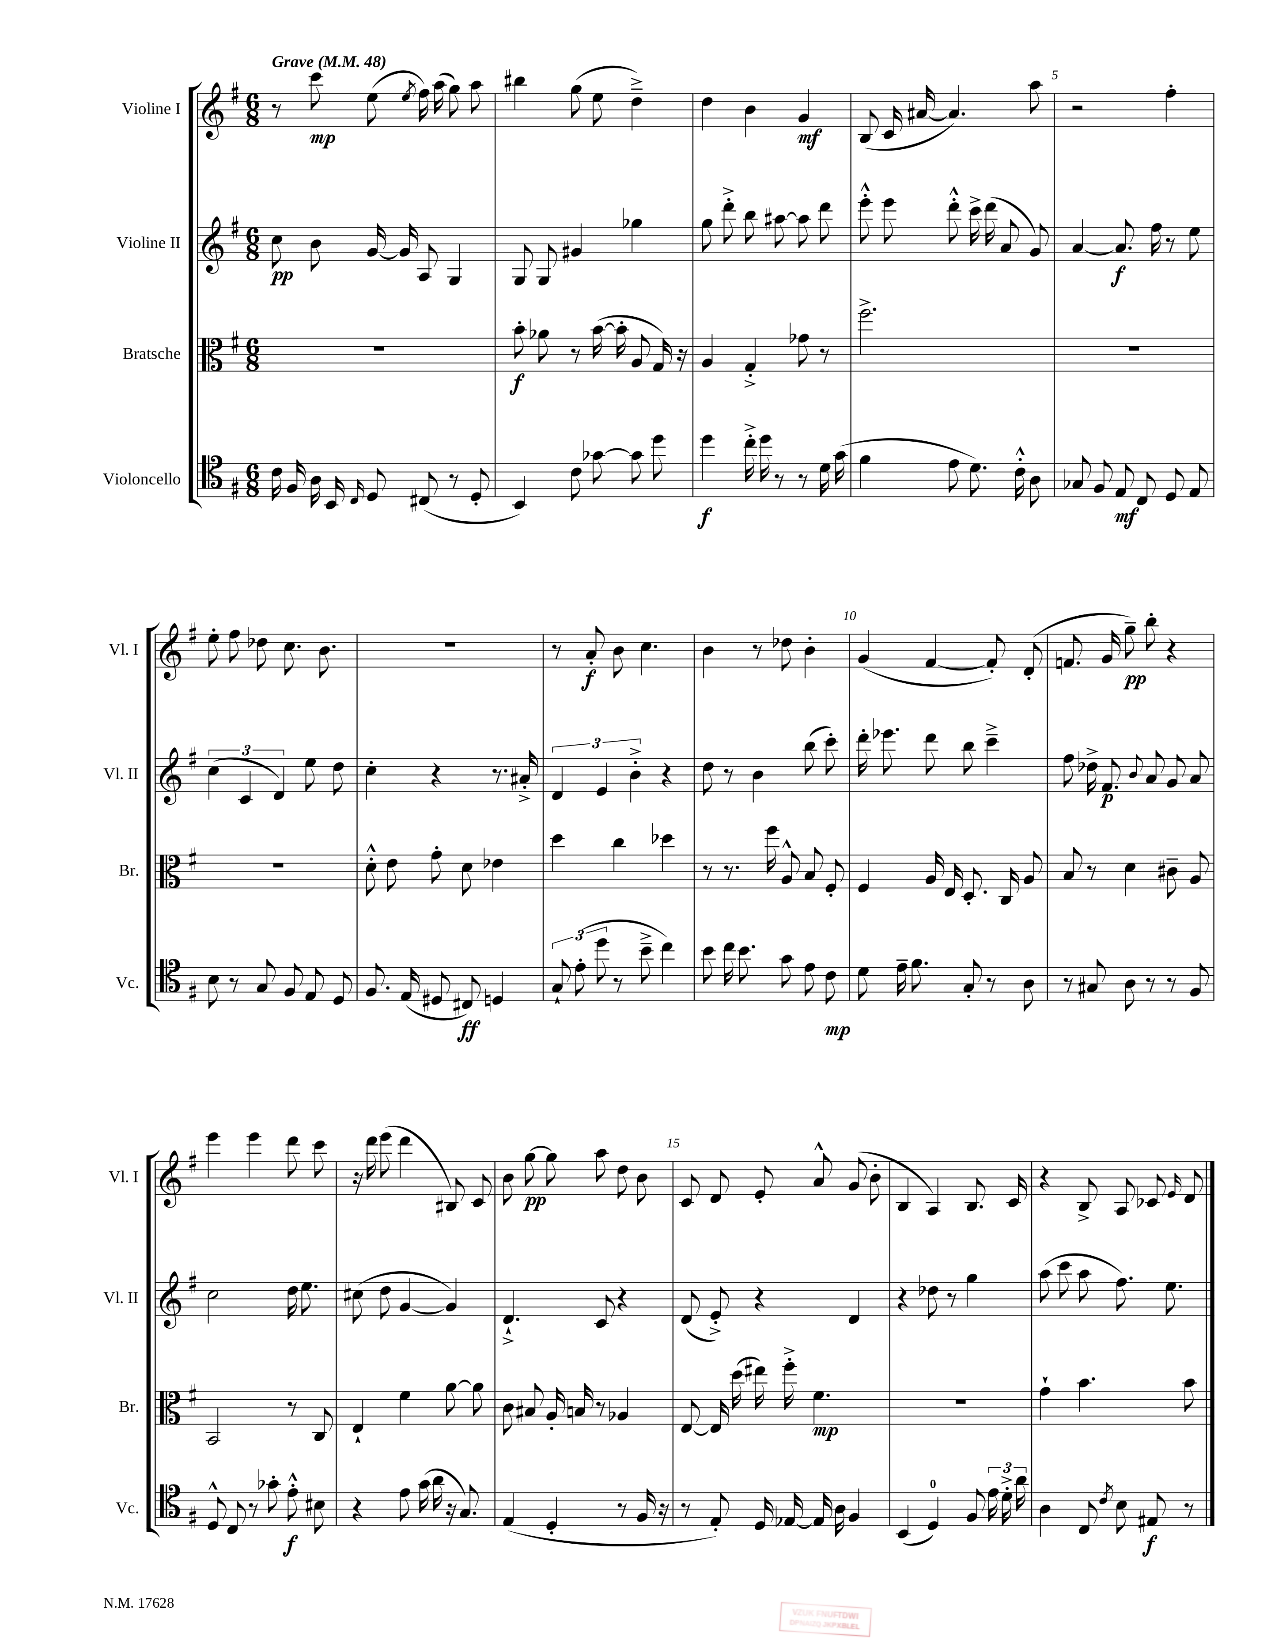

**kern	**kern	**kern	**kern
*staff4	*staff3	*staff2	*staff1
*clefC4	*clefC3	*clefG2	*clefG2
*k[f#]	*k[f#]	*k[f#]	*k[f#]
*M6/8	*M6/8	*M6/8	*M6/8
*MM48	*MM48	*MM48	*MM48
16c	2.r	8cc	8r
16F#	.	.	.
16A	.	8b	8ccc
16BB	.	.	.
16qqC	.	.	.
8D	.	[16g	(8ee
.	.	16g]	.
.	.	.	8qee
(8C#	.	8A	16ff#)
.	.	.	(16aa
8r	.	4G	8gg)
8D'	.	.	8aa
=	=	=	=
4BB)	8b'	8G	4bb#
.	8a-	8G	.
8c	8r	4g#	(8gg
[8g-	([16b	.	8ee
.	16b']	.	.
8g-]	8A	4gg-	4dd~^)
8dd	16G)	.	.
.	16r	.	.
=	=	=	=
4dd	4A	8gg	4dd
.	.	8ddd'^	.
16cc'^	4G'^	8bb	4b
16dd	.	.	.
8r	.	[8aa#	.
8r	8g-	8aa#]	4g
16d	8r	8ddd	.
(16g	.	.	.
=	=	=	=
4f#	2.ff#^	8eee'^^	(8B
.	.	8eee	16c
.	.	.	[16a#
8e	.	8ddd'^^	4.a#])
8.d)	.	16ccc^	.
.	.	(16ddd	.
.	.	8a	.
16c'^^	.	.	.
8A	.	8g)	8aa
=	=	=	=
8G-	2.r	[4a	2r
8F#	.	.	.
8E	.	8.a]	.
8C	.	.	.
.	.	16ff#	.
8D	.	8r	4ff#'
8E	.	8ee	.
=	=	=	=
8B	2.r	(6cc	8ee'
8r	.	.	8ff#
.	.	6c	.
8G	.	.	8dd-
.	.	6d)	.
8F#	.	.	8.cc
8E	.	8ee	.
.	.	.	8.b
8D	.	8dd	.
=	=	=	=
8.F#	8d'^^	4cc'	2.r
.	8e	.	.
(16E	.	.	.
8D#	8g'	4r	.
8C#)	8d	.	.
4D	4e-	8.r	.
.	.	16a#'^	.
=	=	=	=
12G`	4dd	6d	8r
(12e'	.	.	.
.	.	.	8a'
12dd	.	6e	.
8r	4cc	.	8b
.	.	6b'^	.
8b~^	.	.	4.cc
4cc)	4dd-	4r	.
=	=	=	=
8b	8r	8dd	4b
16cc	8.r	8r	.
8.b	.	.	.
.	.	4b	8r
.	16ff#	.	.
8g	8A^^	.	8dd-
8e	8B	(8bb	4b'
8c	8F#'	8ccc')	.
=	=	=	=
8d	4F#	16ddd'	(4g
.	.	8.eee-	.
16e~	.	.	.
8.f#	.	.	.
.	16A	8ddd	[4f#
.	16E	.	.
8G'	8.D'	8bb	.
8r	.	4ccc~^	8f#'])
.	16C	.	.
8A	8A	.	(8d'
=	=	=	=
8r	8B	8ff#	8.f
8G#	8r	16dd-^	.
.	.	8.f#	16g
8A	4d	.	8gg~)
.	.	8qqb	.
8r	.	8a	8bb'
8r	8c#~	8g	4r
8F#	8A	8a	.
=	=	=	=
8D^^	2BB	2cc	4eee
8C	.	.	.
8r	.	.	4eee
8g-'	.	.	.
8e'^^	8r	16dd	8ddd
.	.	8.ee	.
8B#	8C	.	8ccc
=	=	=	=
4r	4E`	(8cc#	16r
.	.	.	16ddd
.	.	8dd	(8eee
8e	4f#	[4g	4ddd
(16g	.	.	.
16a	.	.	.
16r	[8a	4g])	8B#)
8.G)	.	.	.
.	8a]	.	8c
=	=	=	=
(4E	8c	4.d`^	8b
.	8B#	.	[8gg
4D'	16A'	.	8gg]
.	16B	.	.
.	8r	8c	8aa
8r	4A-	4r	8dd
16F#	.	.	8b
16r	.	.	.
=	=	=	=
8r	[8E	(8d	8c
8E')	16E]	8e'^)	8d
.	(16dd	.	.
16D	16ee#)	4r	8e'
[16E-	16ff#'^	.	.
16E-]	4.f#	.	8a^^
16A	.	.	.
4F#	.	4d	(8g
.	.	.	8b'
=	=	=	=
(4BB	2.r	4r	4B
4D)	.	8dd-	4A)
.	.	8r	.
8F#	.	4gg	8.B
24e	.	.	.
24d'^	.	.	.
.	.	.	16c
24a	.	.	.
=	=	=	=
4A	4g`	(8aa	4r
.	.	8ccc	.
8C	4.b	8aa	8B^
8qc	.	.	.
8B	.	8.ff#)	8A
8E#	.	.	8c-
.	.	8.ee	.
.	.	.	16qqe
8r	8b	.	8d
==	==	==	==
*-	*-	*-	*-
